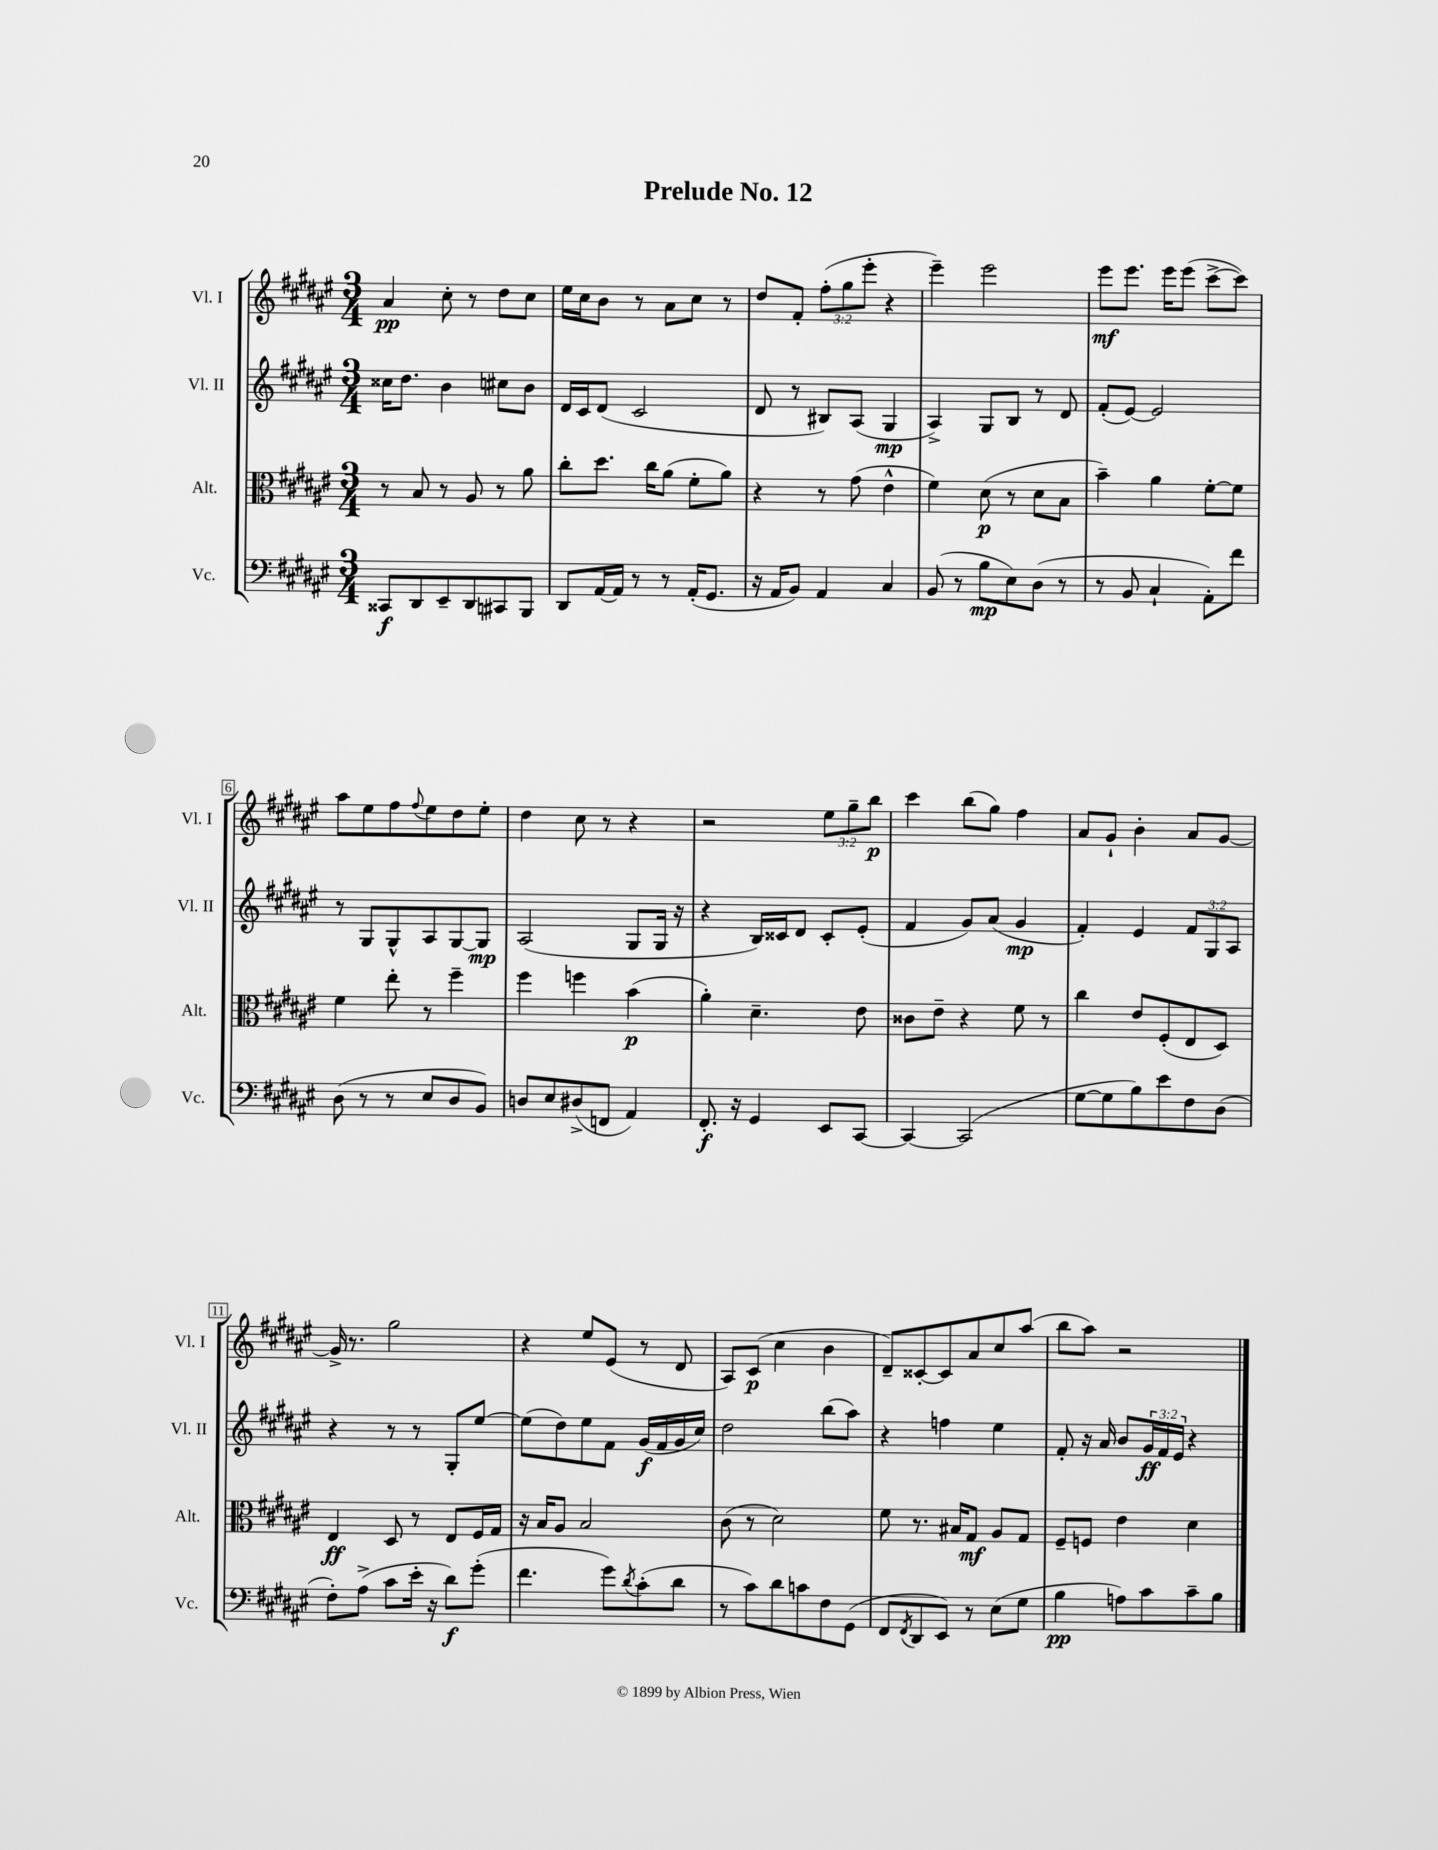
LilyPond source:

\header { title = "Prelude No. 12" }
<<
\new StaffGroup <<
\new Staff = "s0" \with { instrumentName = "Vl. I" shortInstrumentName = "Vl. I" } {
    \clef treble \key fis \major \numericTimeSignature \time 3/4 \override Staff.TupletNumber.text = #tuplet-number::calc-fraction-text
    ais'4\pp cis''8-. r8 dis''8 cis''8 |
    eis''16 cis''16 b'8 r8 ais'8 cis''8 r8 |
    dis''8 fis'8-. \tuplet 3/2 { fis''8-.( gis''8 eis'''8-. } r4 |
    eis'''4--) eis'''2 |
    eis'''8\mf eis'''8. eis'''16 eis'''8( cis'''8~-> cis'''8) |
    ais''8 eis''8 fis''8 \appoggiatura { fis''8 } eis''8 dis''8 eis''8-. |
    dis''4 cis''8 r8 r4 |
    r2 \tuplet 3/2 { eis''8 gis''8-- b''8\p } |
    cis'''4 b''8( gis''8) fis''4 |
    ais'8 gis'8-! b'4-. ais'8 gis'8~ |
    gis'16-> r8. gis''2 |
    r4 eis''8 eis'8( r8 dis'8 |
    ais8) cis'8\p( cis''4 b'4 |
    dis'8--) cisis'8~-. cisis'8 ais'8 cis''8 ais''8( |
    b''8 ais''8) r2 \bar "|." |
}
\new Staff = "s1" \with { instrumentName = "Vl. II" shortInstrumentName = "Vl. II" } {
    \clef treble \key fis \major \numericTimeSignature \time 3/4 \override Staff.TupletNumber.text = #tuplet-number::calc-fraction-text
    cisis''16 dis''8. b'4 cis''8 b'8 |
    dis'16 cis'16 dis'8( cis'2 |
    dis'8 r8 bis8) ais8( gis4\mp |
    ais4->) gis8 b8 r8 dis'8 |
    fis'8-.( eis'8~) eis'2 |
    r8 gis8 gis8-^ ais8 gis8~ gis8\mp |
    ais2( gis8 gis16 r16 |
    r4 b16) cisis'16 dis'8 cisis'8-. eis'8-.( |
    fis'4 gis'8) ais'8( gis'4\mp |
    fis'4-.) eis'4 \tuplet 3/2 { fis'8 gis8 ais8 } |
    r4 r8 r8 gis8-. eis''8~ |
    eis''8( dis''8) eis''8 fis'8 gis'16\f( fis'16 gis'16 cis''16) |
    dis''2 b''8( ais''8) |
    r4 f''4 eis''4 |
    fis'8-. r16 ais'16 b'8 \tuplet 3/2 { gis'16\ff fis'16 eis'16 } r4 \bar "|." |
}
\new Staff = "s2" \with { instrumentName = "Alt." shortInstrumentName = "Alt." } {
    \clef alto \key fis \major \numericTimeSignature \time 3/4
    r8 b8 r8 ais8 r8 ais'8 |
    cis''8-. dis''8. cis''16 ais'8( fis'8-. ais'8) |
    r4 r8 gis'8( eis'4-^ |
    fis'4) dis'8\p( r8 dis'8 b8 |
    b'4--) ais'4 fis'8~-. fis'8 |
    fis'4 eis''8-. r8 fis''4-- |
    fis''4 f''4 b'4\p( |
    ais'4-.) dis'4.-- eis'8 |
    cisis'8 eis'8-- r4 fis'8 r8 |
    cis''4 eis'8 fis8-.( eis8 dis8) |
    eis4\ff dis8 r8 eis8 fis16 gis16 |
    r16 b16 ais8 b2 |
    cis'8( r8 dis'2) |
    fis'8 r8. bis16 gis8\mf ais8 gis8 |
    fis8-- f8 eis'4 dis'4 \bar "|." |
}
\new Staff = "s3" \with { instrumentName = "Vc." shortInstrumentName = "Vc." } {
    \clef bass \key fis \major \numericTimeSignature \time 3/4
    cisis,8\f dis,8 eis,8-- dis,8 cis,8 b,,8 |
    dis,8 ais,16~ ais,16 r8 r8 ais,16-.( gis,8. |
    r16 ais,16 b,8) ais,4 cis4 |
    b,8( r8 b8\mp eis8) dis8( r8 |
    r8 b,8 cis4-! ais,8-.) fis'8 |
    dis8( r8 r8 eis8 dis8 b,8) |
    d8 eis8 dis8->( f,8 ais,4) |
    fis,8.-.\f r16 gis,4 eis,8 cis,8~ |
    cis,4~ cis,2( |
    gis8~ gis8 b8) eis'8 fis8 dis8( |
    fis8-.) ais8->( cis'8 eis'16-. r16 dis'8\f) gis'8-.( |
    fis'4. gis'8) \acciaccatura { dis'8 } cis'8-.( dis'8 |
    r8 cis'8) dis'8 c'8 fis8 gis,8( |
    fis,8 \acciaccatura { fis,8 } dis,8 eis,8) r8 eis8( gis8 |
    b4\pp a8) cis'8 cis'8-- b8 \bar "|." |
}
>>
>>
\layout { \context { \Score \override BarNumber.stencil = #(make-stencil-boxer 0.1 0.3 ly:text-interface::print) } }
